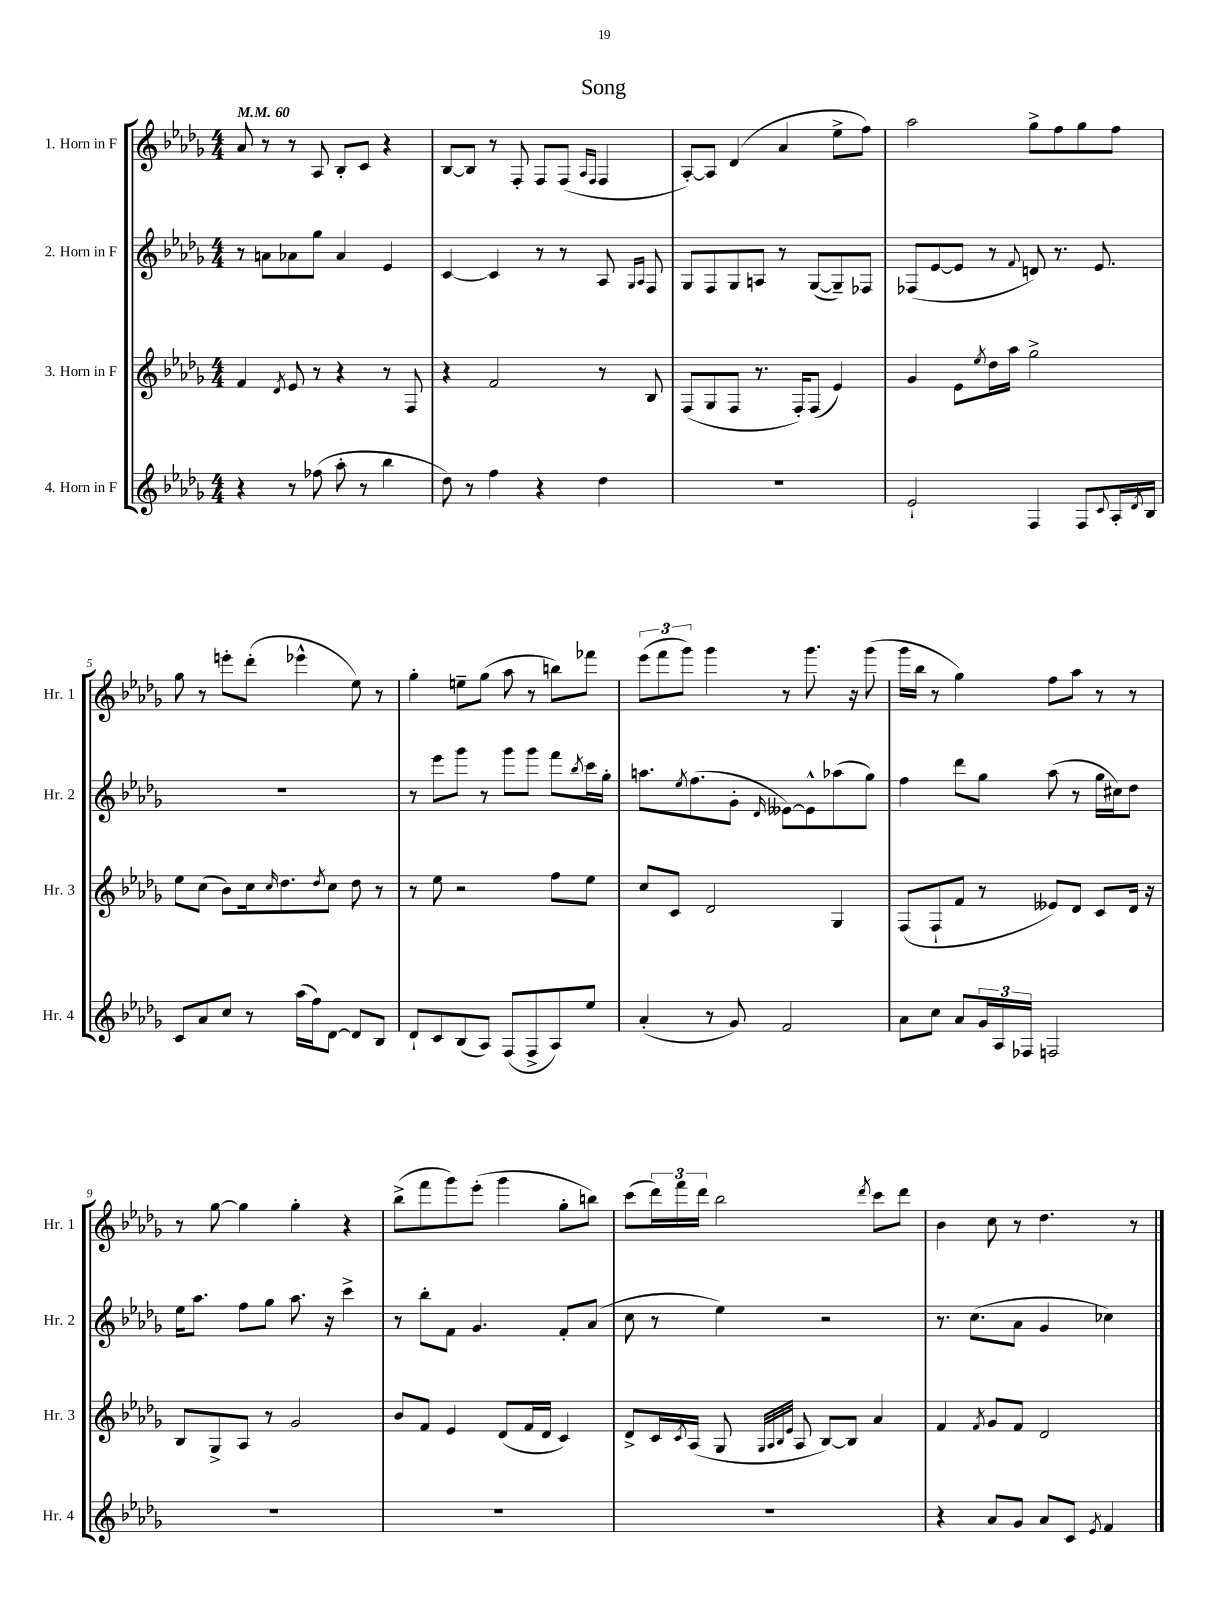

**kern	**kern	**kern	**kern
*part4	*part3	*part2	*part1
*staff4	*staff3	*staff2	*staff1
*I"4. Horn in F	*I"3. Horn in F	*I"2. Horn in F	*I"1. Horn in F
*I'Hr. 4	*I'Hr. 3	*I'Hr. 2	*I'Hr. 1
*clefG2	*clefG2	*clefG2	*clefG2
*k[b-e-a-d-g-]	*k[b-e-a-d-g-]	*k[b-e-a-d-g-]	*k[b-e-a-d-g-]
*M4/4	*M4/4	*M4/4	*M4/4
*MM60	*MM60	*MM60	*MM60
=1	=1	=1	=1
4r	4f/	8r	8a-/
.	.	8an\L	8r
.	8qd-/	.	.
8r	8e-/	8a-X\	8r
(8ff-X\	8r	8gg-\J	8A-/
8aa-'\	4r	4a-/	8B-'/L
8r	.	.	8c/J
4bb-\	8r	4e-/	4r
.	8F/	.	.
=2	=2	=2	=2
8dd-\)	4r	[4c/	[8B-/L
8r	.	.	8B-/J]
4ff\	2f/	4c/]	8r
.	.	.	8F'/
4r	.	8r	8F/L
.	.	8r	(8F/J
.	.	.	16qqA-/LL
.	.	.	16qqF/JJ
4dd-\	8r	8A-/	4F/
.	.	16qqG-/LL	.
.	.	16qqA-/JJ	.
.	8B-/	8F/	.
=3	=3	=3	=3
1r	(8F/L	8G-/L	[8A-'/L)
.	8G-/	8F/	8A-/J]
.	8F/J	8G-/	(4d-/
.	8.r	8An/J	.
.	.	8r	4a-/
.	16F'/KL)	.	.
.	(8F/J	([8G-/L	.
.	4e-/)	8G-~/])	8ee-^\L
.	.	8F-X/J	8ff\J)
=4	=4	=4	=4
2e-`/	4g-/	(8F-X/L	2aa-\
.	.	[8e-/	.
.	8e-\L	8e-/J]	.
.	8qee-/	.	.
.	16dd-\L	8r	.
.	16aa-\JJ	.	.
.	.	8qqf/	.
4F/	2gg-^\	8dn/)	8gg-^\L
.	.	8.r	8ff\
8F/L	.	.	8gg-\
.	.	8.e-/	.
8qqc/	.	.	.
16A-'/L	.	.	8ff\J
8qd-/	.	.	.
16B-/JJ	.	.	.
!!LO:LB:g=z
=5	=5	=5	=5
8c/L	8ee-\L	1r	8gg-\
8a-/	(8cc\J	.	8r
8cc/J	8b-\L)	.	8eeen'\L
8r	16cc\k	.	(8ddd-'\J
.	16qqcc/	.	.
.	8.dd-\	.	.
(16aa-\LL	.	.	4eee-X^^\
16ff\J)	.	.	.
.	8qdd-/	.	.
[8d-\J	8cc\J	.	.
8d-/L]	8dd-\	.	8ee-\)
8B-/J	8r	.	8r
=6	=6	=6	=6
8d-`/L	8r	8r	4gg-'\
8c/	8ee-\	8eee-\L	.
(8B-/	2r	8ggg-\J	8een~\L
8A-/J)	.	8r	(8gg-\J
(8F/L	.	8ggg-\L	8aa-\
8F^/	.	8ggg-\J	8r
8A-/)	8ff\L	8fff\L	8bbn\L)
.	.	8qbb-/	.
8ee-/J	8ee-\J	16ccc\L	8fff-X\J
.	.	16gg-'\JJ	.
=7	=7	=7	=7
(4a-'/	8cc/L	8.aan\L	(12eee-\L
.	.	.	12fff\
.	8c/J	.	.
.	.	.	12ggg-\J)
.	.	8qee-/	.
.	.	(8.ff\	.
8r	2d-/	.	4ggg-\
8g-/)	.	8g-'\J	.
.	.	16qqd-/	.
2f/	.	[8e--X\L)	8r
.	.	8e--^^\]	8.ggg-\
.	4G-/	(8aa-X\	.
.	.	.	16r
.	.	8gg-\J)	(8ggg-\
=8	=8	=8	=8
8a-\L	(8F/L	4ff\	16ggg-\LL
.	.	.	16bb-\JJ
8cc\J	8F`/	.	8r
8a-/L	8f/J	8ddd-\L	4gg-\)
24g-/L	8r	8gg-\J	.
24A-/	.	.	.
24F-X/JJ	.	.	.
2Fn/	8e--X/L)	(8aa-\	8ff\L
.	8d-/J	8r	8aa-\J
.	8c/L	16gg-\LL	8r
.	.	16cc#X\J)	.
.	16d-/Jk	8dd-\J	8r
.	16r	.	.
!!LO:LB:g=z
=9	=9	=9	=9
1r	8B-/L	16ee-\KL	8r
.	.	8.aa-\J	.
.	8G-^/	.	[8gg-\
.	8A-/J	8ff\L	4gg-\]
.	8r	8gg-\J	.
.	2g-/	8.aa-\	4gg-'\
.	.	16r	.
.	.	4ccc^\	4r
=10	=10	=10	=10
1r	8b-/L	8r	(8bb-^\L
.	8f/J	8bb-'\L	8fff\
.	4e-/	8f\J	8ggg-\)
.	.	4.g-/	(8eee-'\J
.	(8d-/L	.	4ggg-\
.	16f/L	.	.
.	16d-/JJ	.	.
.	4c/)	8f'/L	8gg-'\L
.	.	(8a-/J	8bbn\J)
=11	=11	=11	=11
1r	8d-^/L	8cc\	(8ccc\L
.	16c/L	8r	24ddd-\L)
.	.	.	24fff\
.	8qc/	.	.
.	(16A-/JJ	.	.
.	.	.	24ddd-\JJ
.	8G-/	4ee-\)	2bb-\
.	32qqG-/LLL	.	.
.	32qqA-/	.	.
.	32qqB-/	.	.
.	32qqe-/JJJ	.	.
.	8A-/	.	.
.	[8B-/L)	2r	.
.	8B-/J]	.	.
.	.	.	8qddd-/
.	4a-/	.	8ccc\L
.	.	.	8ddd-\J
=12	=12	=12	=12
4r	4f/	8.r	4b-\
.	.	(8.cc\L	.
.	8qf/	.	.
8a-/L	8g-/L	.	8cc\
8g-/J	8f/J	8a-\J	8r
8a-/L	2d-/	4g-/	4.dd-\
8c/J	.	.	.
8qe-/	.	.	.
4f/	.	4cc-X\)	.
.	.	.	8r
==	==	==	==
*-	*-	*-	*-
